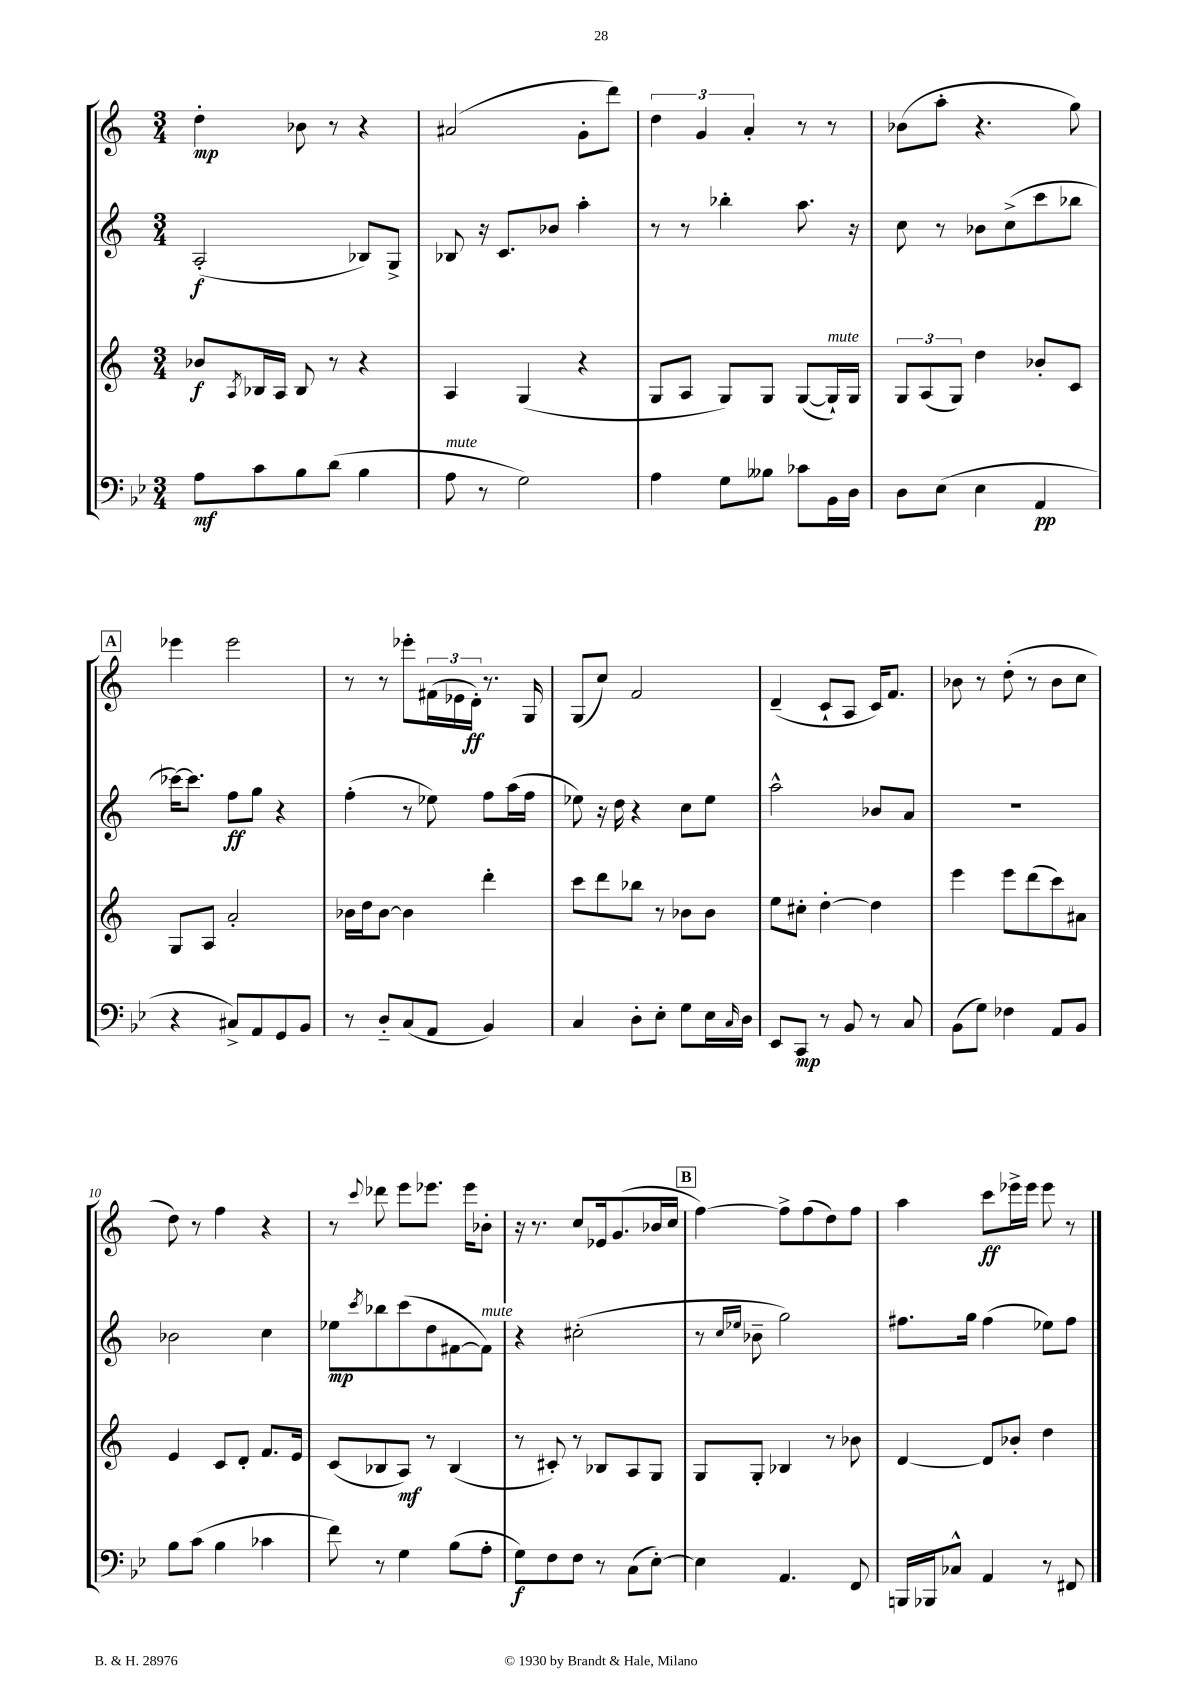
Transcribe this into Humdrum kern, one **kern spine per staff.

**kern	**dynam	**kern	**dynam	**kern	**dynam	**kern	**dynam
*part4	*part4	*part3	*part3	*part2	*part2	*part1	*part1
*staff4	*staff4	*staff3	*staff3	*staff2	*staff2	*staff1	*staff1
*clefF4	*	*clefG2	*	*clefG2	*	*clefG2	*
*k[b-e-]	*	*k[]	*	*k[]	*	*k[]	*
*M3/4	*	*M3/4	*	*M3/4	*	*M3/4	*
=1	=1	=1	=1	=1	=1	=1	=1
8A\L	mf	8b-X/L	f	(2A'/	f	4dd'\	mp
.	.	8qA/	.	.	.	.	.
8c\	.	16B-X/L	.	.	.	.	.
.	.	16A/JJ	.	.	.	.	.
8B-\	.	8B-/	.	.	.	8b-X\	.
(8d\J	.	8r	.	.	.	8r	.
4B-\	.	4r	.	8B-X/L)	.	4r	.
.	.	.	.	8G^/J	.	.	.
=2	=2	=2	=2	=2	=2	=2	=2
!LO:TX:a:i:t=mute	!	!	!	!	!	!	!
8A\	.	4A/	.	8B-X/	.	(2a#X/	.
8r	.	.	.	16r	.	.	.
.	.	.	.	8.c/L	.	.	.
2G\)	.	(4G/	.	.	.	.	.
.	.	.	.	8b-X/J	.	.	.
.	.	4r	.	4aa'\	.	8g'\L	.
.	.	.	.	.	.	8ddd\J)	.
=3	=3	=3	=3	=3	=3	=3	=3
4A\	.	8G/L	.	8r	.	6dd\	.
.	.	8A/J	.	8r	.	.	.
.	.	.	.	.	.	6g/	.
8G\L	.	8G/L)	.	4bb-X'\	.	.	.
.	.	.	.	.	.	6a'/	.
8B--X\J	.	8G/J	.	.	.	.	.
8c-X\L	.	([8G/L	.	8.aa\	.	8r	.
!	!	!LO:TX:a:i:t=mute	!	!	!	!	!
16BB-\L	.	16G`/L])	.	.	.	8r	.
16D\JJ	.	16G/JJ	.	16r	.	.	.
=4	=4	=4	=4	=4	=4	=4	=4
8D\L	.	12G/L	.	8cc\	.	(8b-X\L	.
.	.	(12A/	.	.	.	.	.
(8E-\J	.	.	.	8r	.	8aa'\J	.
.	.	12G/J)	.	.	.	.	.
4E-\	.	4dd\	.	8b-X\L	.	4.r	.
.	.	.	.	(8cc^\	.	.	.
4AA/	pp	8b-X'/L	.	8ccc\	.	.	.
.	.	8c/J	.	8bb-X\J	.	8gg\)	.
!!LO:LB:g=z
!!LO:REH:place=s1:t=A
=5	=5	=5	=5	=5	=5	=5	=5
4r	.	8G/L	.	[16ccc-X\KL)	.	4eee-X\	.
.	.	.	.	8.ccc-\J]	.	.	.
.	.	8A/J	.	.	.	.	.
8C#X^/L)	.	2a'/	.	8ff\L	ff	2eee-\	.
8AA/	.	.	.	8gg\J	.	.	.
8GG/	.	.	.	4r	.	.	.
8BB-/J	.	.	.	.	.	.	.
=6	=6	=6	=6	=6	=6	=6	=6
8r	.	16b-X\LL	.	(4ff'\	.	8r	.
.	.	16dd\J	.	.	.	.	.
8D/L	.	[8b-\J	.	.	.	8r	.
(8C/	.	4b-\]	.	8r	.	8eee-X'\L	.
8AA/J	.	.	.	8ee-X\)	.	(24f#X\L	.
.	.	.	.	.	.	24e-X\	.
.	.	.	.	.	.	24d'\JJ)	ff
4BB-/)	.	4ddd'\	.	8ff\L	.	8.r	.
.	.	.	.	(16aa\L	.	.	.
.	.	.	.	16ff\JJ	.	16G/	.
=7	=7	=7	=7	=7	=7	=7	=7
4C/	.	8ccc\L	.	8ee-X\)	.	(8G/L	.
.	.	8ddd\	.	16r	.	8cc/J)	.
.	.	.	.	16dd\	.	.	.
8D'\L	.	8bb-X\J	.	4r	.	2f/	.
8E-'\J	.	8r	.	.	.	.	.
8G\L	.	8b-X\L	.	8cc\L	.	.	.
16E-\L	.	8b-\J	.	8ee-\J	.	.	.
16qqC/	.	.	.	.	.	.	.
16D\JJ	.	.	.	.	.	.	.
=8	=8	=8	=8	=8	=8	=8	=8
8EE-/L	.	8ee\L	.	2aa^^\	.	(4d~/	.
8CC/J	mp	8cc#X'\J	.	.	.	.	.
8r	.	[4dd'\	.	.	.	8c`/L	.
8BB-/	.	.	.	.	.	8A/J	.
8r	.	4dd\]	.	8b-X/L	.	16c/KL)	.
.	.	.	.	.	.	8.f/J	.
8C/	.	.	.	8a/J	.	.	.
=9	=9	=9	=9	=9	=9	=9	=9
(8BB-\L	.	4eee\	.	2.r	.	8b-X\	.
8G\J)	.	.	.	.	.	8r	.
4F-X\	.	8eee\L	.	.	.	(8dd'\	.
.	.	(8ddd\	.	.	.	8r	.
8AA/L	.	8ccc\)	.	.	.	8b-\L	.
8BB-/J	.	8a#X\J	.	.	.	8cc\J	.
!!LO:LB:g=z
=10	=10	=10	=10	=10	=10	=10	=10
8B-\L	.	4e/	.	2b-X\	.	8dd\)	.
(8c\J	.	.	.	.	.	8r	.
4B-\	.	8c/L	.	.	.	4ff\	.
.	.	8d'/J	.	.	.	.	.
4c-X\	.	8.f/L	.	4cc\	.	4r	.
.	.	16e/Jk	.	.	.	.	.
=11	=11	=11	=11	=11	=11	=11	=11
8f\)	.	(8c/L	.	8ee-X\L	mp	8r	.
.	.	.	.	8qccc/	.	8qqccc/	.
8r	.	8B-X/	.	8bb-X\	.	8ddd-X\	.
4G\	.	8A/J)	mf	(8ccc\	.	8eee\L	.
.	.	8r	.	8dd\	.	8.eee-X\J	.
(8B-\L	.	(4B-/	.	[8f#X\	.	.	.
.	.	.	.	.	.	16eee-\KL	.
!	!	!	!	!LO:TX:a:i:t=mute	!	!	!
8A'\J	.	.	.	8f#\J])	.	8b-X'\J	.
=12	=12	=12	=12	=12	=12	=12	=12
8G\L)	f	8r	.	4r	.	16r	.
.	.	.	.	.	.	8.r	.
8F\	.	8c#X'/)	.	.	.	.	.
8F\J	.	8r	.	(2cc#X'\	.	8cc/L	.
8r	.	8B-X/L	.	.	.	16e-X/k	.
.	.	.	.	.	.	(8.g/	.
(8C\L	.	8A/	.	.	.	.	.
[8E-'\J)	.	8G/J	.	.	.	16b-X/L	.
.	.	.	.	.	.	16cc/JJ	.
!!LO:REH:place=s1:t=B
=13	=13	=13	=13	=13	=13	=13	=13
4E-\]	.	8G/L	.	8r	.	[4ff\)	.
.	.	.	.	16qqcc/LL	.	.	.
.	.	.	.	16qqee-X/JJ	.	.	.
.	.	8G'/J	.	8b-X~\	.	.	.
4.AA/	.	4B-X/	.	2gg\)	.	8ff^\L]	.
.	.	.	.	.	.	(8ff\	.
.	.	8r	.	.	.	8dd\)	.
8FF/	.	8b-X\	.	.	.	8ff\J	.
=14	=14	=14	=14	=14	=14	=14	=14
16BBBn/LL	.	[4d/	.	8.ff#X\L	.	4aa\	.
16BBB-X/J	.	.	.	.	.	.	.
8C-X^^/J	.	.	.	.	.	.	.
.	.	.	.	16gg\Jk	.	.	.
4AA/	.	8d/L]	.	(4ff#\	.	8ccc\L	ff
.	.	8b-X'/J	.	.	.	16eee-X^\L	.
.	.	.	.	.	.	16eee-\JJ	.
8r	.	4dd\	.	8ee-X\L)	.	8eee-\	.
8FF#X/	.	.	.	8ff#\J	.	8r	.
==	==	==	==	==	==	==	==
*-	*-	*-	*-	*-	*-	*-	*-
